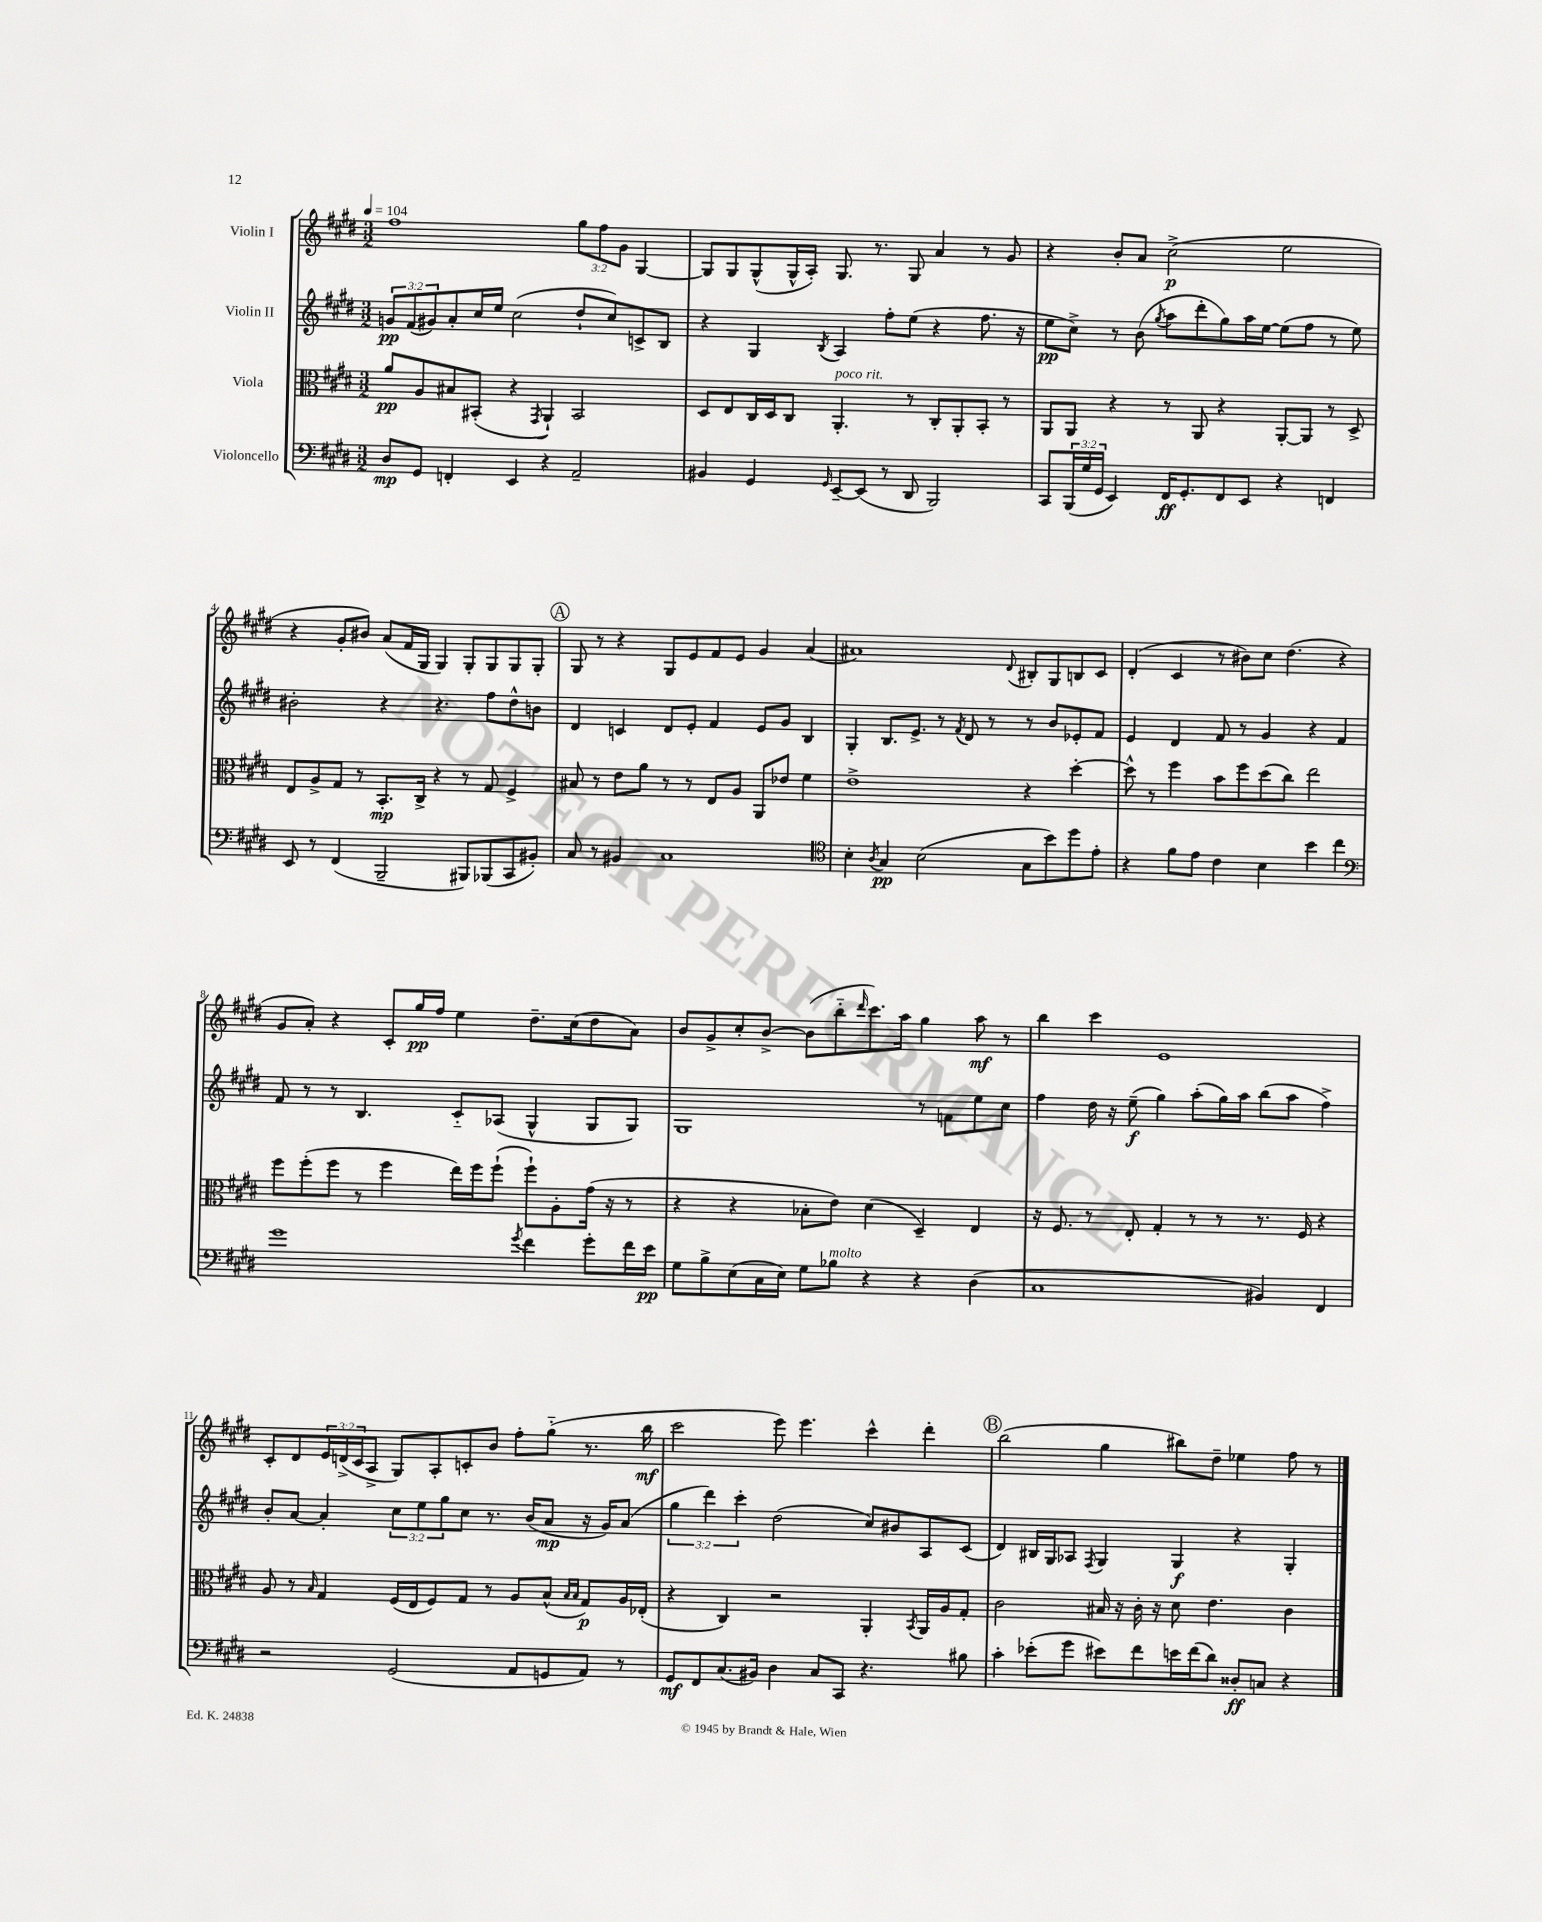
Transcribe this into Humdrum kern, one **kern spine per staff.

**kern	**kern	**kern	**kern
*staff4	*staff3	*staff2	*staff1
*clefF4	*clefC3	*clefG2	*clefG2
*k[f#c#g#d#]	*k[f#c#g#d#]	*k[f#c#g#d#]	*k[f#c#g#d#]
*M3/2	*M3/2	*M3/2	*M3/2
*MM104	*MM104	*MM104	*MM104
8D#	8a	12g	1ff#
.	.	(12f#	.
8GG#	8A	.	.
.	.	12g#)	.
4FF'	8B#	8a'	.
.	(8BB#'	16cc#	.
.	.	16ee	.
4EE	4r	(2cc#	.
.	8qGG#	.	.
4r	4AA`)	.	.
2AA~	2BB#	8dd#`	12gg#
.	.	.	12ff#
.	.	8cc#)	.
.	.	.	12g#
.	.	8c^	[4G#
.	.	8B	.
=	=	=	=
4BB#	8D#	4r	8G#]
.	8E	.	8G#
4GG#	16C#	4G#	(8G#^^
.	16D#	.	.
.	8C#	.	16G#^^
.	.	.	16A')
16qqGG#	.	8qB	.
[8EE~	4.AA'	4A	8.G#
(8EE]	.	.	.
.	.	.	8.r
8r	.	8ff#'	.
8DD#	8r	(8ee	8G#
2BBB)	8C#'	4r	4a
.	8AA'	.	.
.	8BB'	8.ff#	8r
.	8r	.	8g#
.	.	16r	.
=	=	=	=
8CC#	8AA	8ee	4r
(24BBB	8AA	8cc#^)	.
24G#	.	.	.
24GG#	.	.	.
4EE)	4r	8r	8b'
.	.	(8b	8a
.	.	8qgg#	.
16FF#	8r	8aa	(2cc#^
8.GG#'	.	.	.
.	8AA	8ddd#'	.
8FF#	4r	8gg#)	.
8EE	.	16aa	.
.	.	[16ee	.
4r	[8AA'	(8ee]	2ee
.	8AA]	8ff#	.
4FF	8r	8r	.
.	8D#^	8ee)	.
=	=	=	=
8EE	8E	2b#'	4r
8r	8A^	.	.
(4FF#	8G#	.	8g#'
.	8r	.	8b#)
2BBB~	8.BB'	4r	(8a
.	.	.	16f#
.	16C#^	.	16G#
.	4r	4.r	4G#)
8BBB#)	8r	.	8G#'
(8BBB-	8G#	8ff#	8G#
8CC#	4F#^	8dd#^^	8G#
8BB#')	.	8b	8G#'
=	=	=	=
8C#	8B#	4d#	8G#
8r	8r	.	8r
4BB#	8e	4c	4r
.	8a	.	.
1C#	8r	8d#	8G#
.	8r	8e'	8e
.	8E	4f#	8f#
.	8A	.	8e
.	8AA	8e	4g#
.	8e-	8g#	.
.	4f#	4B	(4a
=	=	=	=
*clefC4	*	*	*
4B'	1e^	4G#'	1a#)
8qA	.	.	.
4G#	.	8.B	.
.	.	8.e^	.
(2B	.	.	.
.	.	8r	.
.	.	8qf#	.
.	.	8d#	.
.	.	8r	.
.	.	.	8qqd#
8G#	4r	8r	8B#'
8b)	.	8b	8G#
8dd#	[4dd#'	8e-'	8B
8e'	.	8f#	8c#
=	=	=	=
4r	8dd#^^]	4e	(4d#'
.	8r	.	.
8f#	4ff#	4d#	4c#
8e	.	.	.
4c#	8b	8f#	8r
.	8ff#	8r	8b#)
4B	(8dd#	4g#	8cc#
.	8cc#)	.	(4.dd#
4b	2ee	4r	.
4cc#	.	4f#	4r
=	=	=	=
*clefF4	*	*	*
1g#	8ff#	8f#	8g#
.	(8ff#'	8r	8a')
.	8ff#	8r	4r
.	8r	4.B	.
.	4ff#	.	8c#'
.	.	.	16gg#
.	.	.	16ff#
.	16ee)	8c#'~	4ee
.	16ff#	.	.
.	(8ff#`	(8A-	.
8qg#	.	.	.
4f#	8ff#`)	4G#^^	8.dd#~
.	8A'	.	.
.	.	.	(16cc#
8g#'	(16g#	8G#	8dd#
.	16r	.	.
16f#	8r	8G#)	8a)
16e	.	.	.
=	=	=	=
8G#	4r	1G#	8b
8B^	.	.	8g#^
(8E	4r	.	8cc#'
16C#	.	.	[8b^
16E)	.	.	.
8G#	8B-'	.	(8b]
8B-	8e)	.	8bb'~
.	.	.	16qqddd#
4r	(4d#	.	8.ccc#)
.	.	.	16aa
4r	4D#~)	8r	4gg#
.	.	8f	.
(4D#	4E	8ee	8aa
.	.	8cc#	8r
=	=	=	=
1C#	16r	4ff#	4bb
.	8.F#	.	.
.	8r	16dd#	4ccc#
.	.	16r	.
.	8E'	(8ee~	.
.	4G#'	4gg#)	1e
.	8r	(8aa'	.
.	8r	16gg#)	.
.	.	16aa	.
4BB#)	8.r	(8bb	.
.	.	8aa	.
.	16F#	.	.
4FF#	4r	4ff#^)	.
=	=	=	=
2r	8A	8b'	8c#'
.	8r	[8a	8d#
.	16qqB	.	.
.	4G#	4a']	24e
.	.	.	(24d^
.	.	.	24c#
.	.	.	8A^
(2GG#	(16F#	12cc#	8G#)
.	16E	.	.
.	.	12ee	.
.	8F#)	.	8A'
.	.	12gg#	.
.	8G#	8cc#	8c'
.	8r	8.r	8b
8AA	8A	.	8ff#'
.	.	(16b	.
8GG	(8B^^	8a	(8gg#'~
.	16qqB	.	.
.	16qqB	.	.
8AA)	8G#)	16r	8.r
.	.	16g#)	.
8r	16A	(8a	.
.	(16E-'	.	16bb
=	=	=	=
8GG#	4r	6gg#	2ccc#
8FF#	.	.	.
.	.	6ddd#)	.
(8.C#	4C#)	.	.
.	.	6ccc#'	.
16BB#)	.	.	.
4D#	2r	(2dd#	8eee)
.	.	.	4.eee
8C#	.	.	.
8CC#	.	.	.
4.r	4AA'	8cc#)	4ccc#^^
.	.	8b#	.
.	8qBB	.	.
.	16AA	8A	4ddd#'
.	16A	.	.
8B#	8G#'	(8c#	.
=	=	=	=
4c#'	2c#	4d#)	(2bb
(8e-'	.	16B#	.
.	.	16G#	.
8g#	.	8A-	.
.	.	8qF#	.
8e#)	16B#	4G#	4gg#
.	16r	.	.
8f#	16c#'	.	.
.	16r	.	.
16e	8d#	4G#	8bb#)
(16f#	.	.	.
8d#)	4.e	.	8dd#~
8D##'	.	4r	4ee-
8C	.	.	.
4r	4c#	4G#'	8ff#
.	.	.	8r
==	==	==	==
*-	*-	*-	*-
